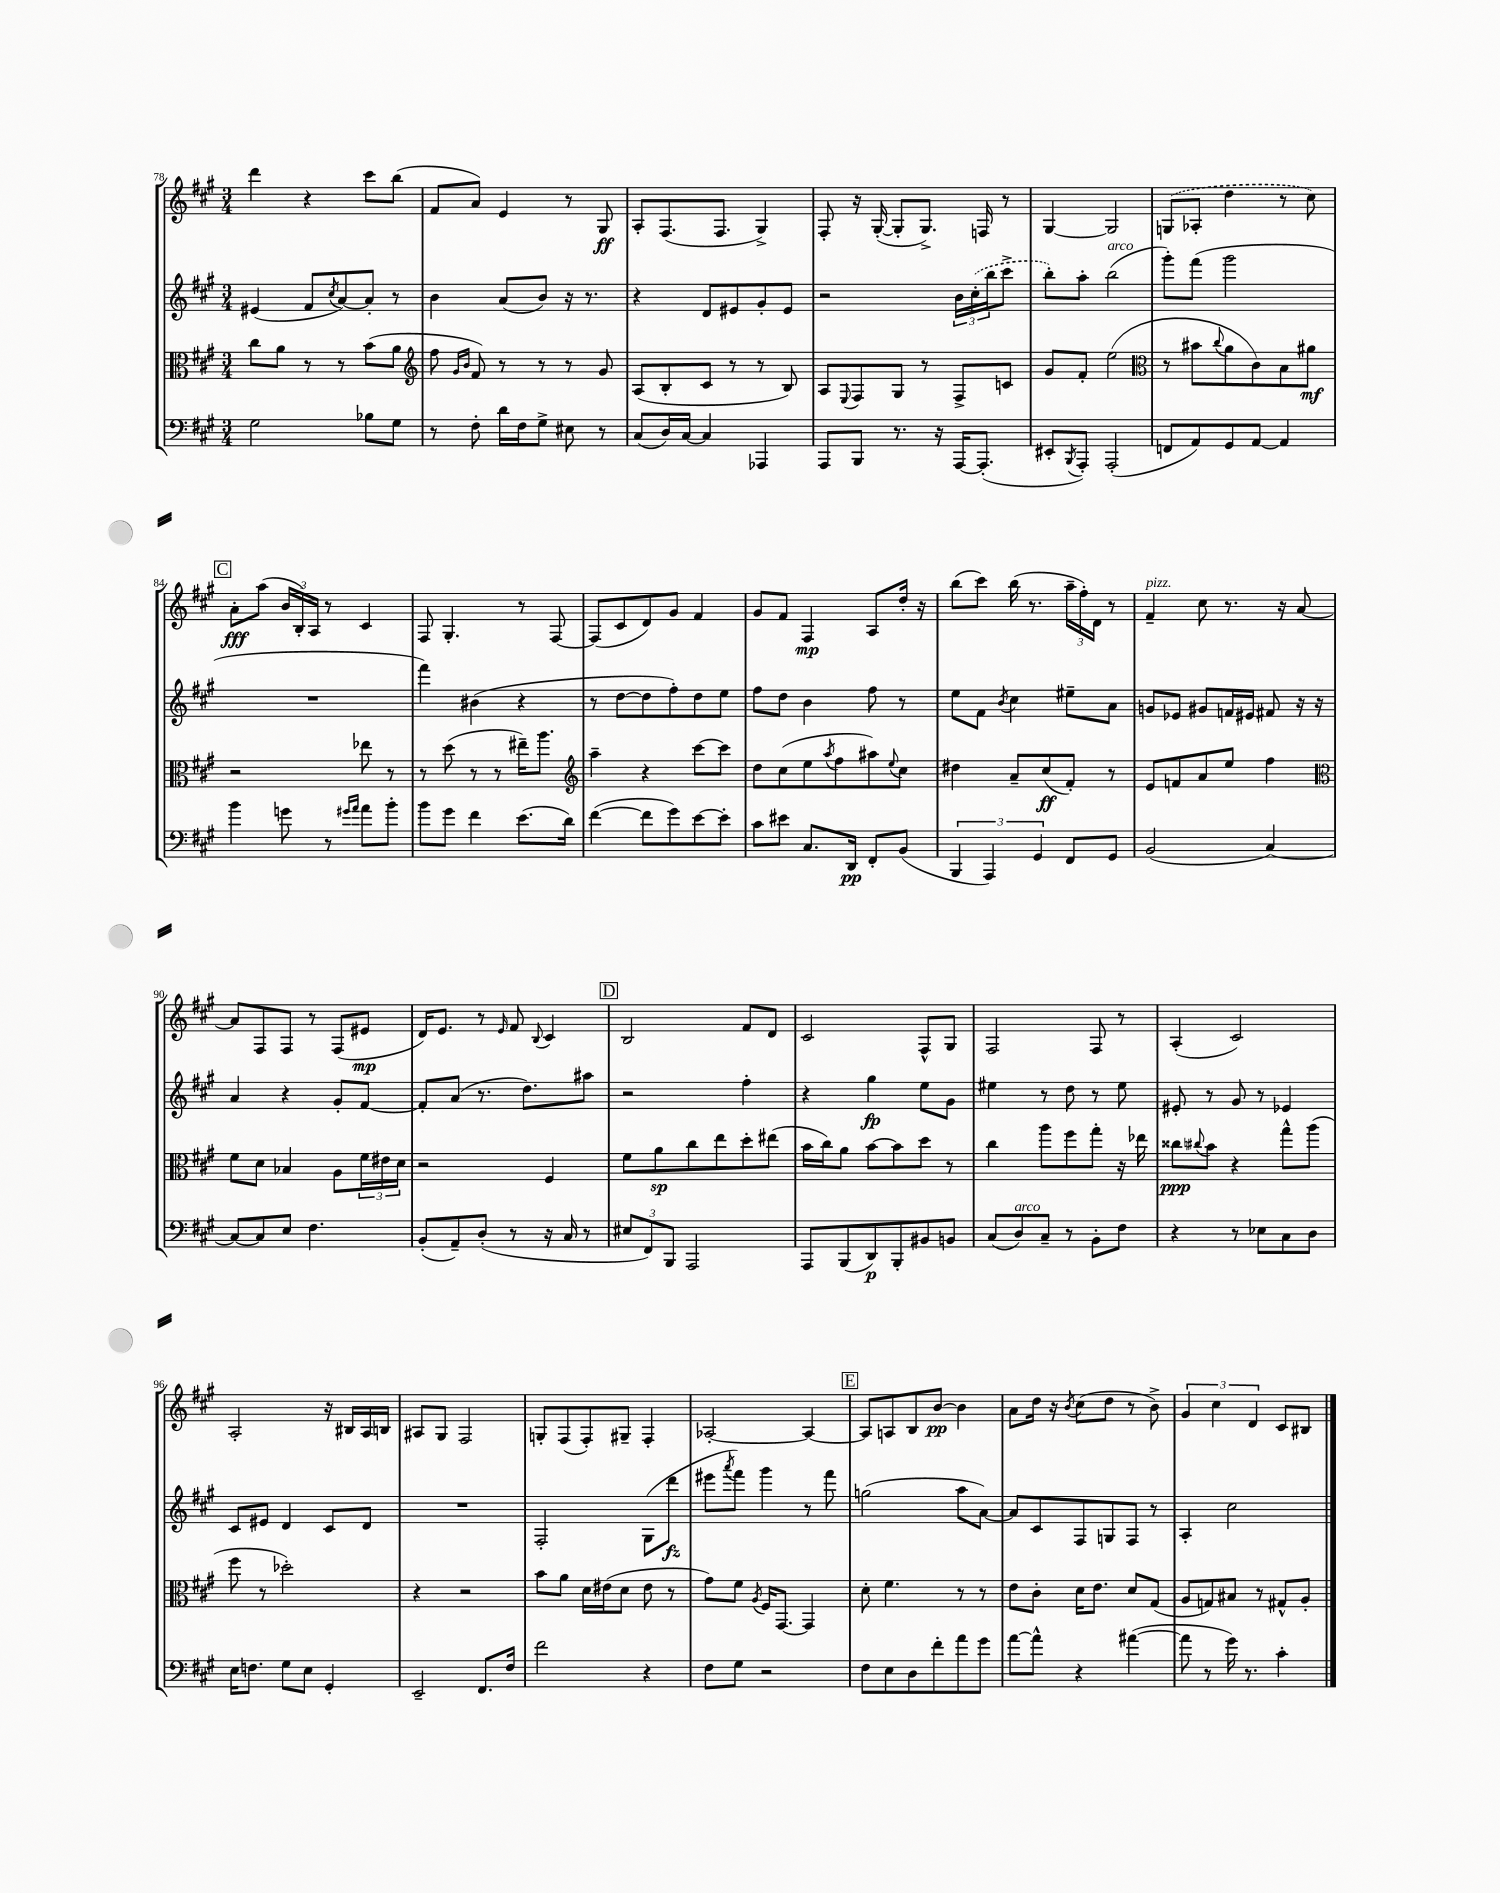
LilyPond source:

<<
\new StaffGroup <<
\new Staff = "s0" {
    \clef treble \key a \major \numericTimeSignature \time 3/4
    d'''4 r4 cis'''8 b''8( |
    fis'8 a'8) e'4 r8 gis8\ff |
    a8-. fis8.( fis8. gis4->) |
    fis8-. r16 gis16~-.( gis8-. gis8.->) f16 r8 |
    gis4~ gis2 |
    \once \slurDashed g8( aes8-. d''4 r8 cis''8) |
    \mark \markup { \box "C" } a'8-.\fff a''8( \tuplet 3/2 { b'16 b16-.) a16 } r8 cis'4 |
    fis8 gis4.-. r8 fis8~ |
    fis8( cis'8 d'8) gis'8 fis'4 |
    gis'8 fis'8 fis4\mp a8 d''16-. r16 |
    b''8( cis'''8) b''16( r8. \tuplet 3/2 { a''16-- fis''16-.) d'16 } r8 |
    fis'4--^\markup { \italic "pizz." } cis''8 r8. r16 a'8~ |
    a'8 fis8 fis8 r8 fis8( eis'8\mp |
    d'16) e'8. r8 \grace { e'16 } fis'8 \appoggiatura { b8 } cis'4 |
    \mark \markup { \box "D" } b2 fis'8 d'8 |
    cis'2 fis8-^ gis8 |
    fis2 fis8 r8 |
    a4-.( cis'2) |
    a2-. r16 bis16 a16 b16 |
    ais8 gis8 fis2 |
    g8-. fis8( fis8-.) gis8-- fis4-. |
    aes2~-. aes4~ |
    \mark \markup { \box "E" } aes8 a8 b8 b'8~\pp b'4 |
    a'8 d''16 r16 \acciaccatura { b'8 } cis''8( d''8 r8 b'8->) |
    \tuplet 3/2 { gis'4 cis''4 d'4 } cis'8 bis8 \bar "|." |
}
\new Staff = "s1" {
    \clef treble \key a \major \numericTimeSignature \time 3/4
    eis'4( fis'8 \acciaccatura { cis''8 } a'8~) a'8-. r8 |
    b'4 a'8( b'8) r16 r8. |
    r4 d'8 eis'8 gis'8-. eis'8 |
    r2 \tuplet 3/2 { b'16 \once \slurDashed cis''16-.( b''16 } cis'''8-> |
    b''8-.) a''8-. b''2^\markup { \italic "arco" }( |
    gis'''8-.) fis'''8( gis'''2 |
    \mark \markup { \box "C" } R2. |
    fis'''4) bis'4( r4 |
    r8 d''8~ d''8 fis''8-.) d''8 e''8 |
    fis''8 d''8 b'4 fis''8 r8 |
    e''8 fis'8 \acciaccatura { b'8 } cis''4 eis''8-- a'8 |
    g'8 ees'8 gis'8 f'16 eis'16 fis'8 r16 r16 |
    a'4 r4 gis'8-. fis'8~ |
    fis'8-. a'8( r8. d''8.) ais''8 |
    \mark \markup { \box "D" } r2 fis''4-. |
    r4 gis''4\fp e''8 gis'8 |
    eis''4 r8 d''8 r8 eis''8 |
    eis'8-. r8 gis'8 r8 ees'4 |
    cis'8 eis'8 d'4 cis'8 d'8 |
    R2. |
    fis2-. gis8( d'''8\fz |
    eis'''8 \acciaccatura { a'''8 } fis'''8) gis'''4 r8 fis'''8 |
    \mark \markup { \box "E" } g''2( a''8 a'8~) |
    a'8 cis'8 fis8 g8 fis8 r8 |
    a4-. cis''2 \bar "|." |
}
\new Staff = "s2" {
    \clef alto \key a \major \numericTimeSignature \time 3/4
    cis''8 a'8 r8 r8 b'8( a'8 |
    \clef treble fis''8 \grace { gis'16 b'16 } fis'8) r8 r8 r8 gis'8 |
    a8( b8-. cis'8 r8 r8 b8) |
    a8 \appoggiatura { e8 } fis8 gis8 r8 fis8-> c'8 |
    gis'8 fis'8-. e''2( |
    \clef alto r8 bis'8 \appoggiatura { cis''8 } a'8 cis'8) b8 ais'8\mf |
    \mark \markup { \box "C" } r2 ees''8 r8 |
    r8 d''8( r8 r8 eis''16--) a''8. |
    \clef treble a''4-- r4 cis'''8~ cis'''8 |
    d''8 cis''8( e''8 \acciaccatura { a''8 } fis''8 ais''8) \appoggiatura { e''8 } cis''8 |
    dis''4 a'8-- cis''8\ff( fis'8-.) r8 |
    e'8 f'8 a'8 e''8 fis''4 |
    \clef alto fis'8 d'8 bes4 a8 \tuplet 3/2 { fis'16 eis'16 d'16 } |
    r2 fis4 |
    \mark \markup { \box "D" } fis'8 a'8\sp cis''8 e''8 d''8-. eis''8( |
    b'16 cis''16) a'8 b'8~ b'8 d''8 r8 |
    cis''4 a''8 fis''8 gis''8-. r16 ees''16 |
    cisis''8\ppp \appoggiatura { cis''8 } b'8 r4 gis''8-^ a''8( |
    fis''8 r8 des''2-.) |
    r4 r2 |
    b'8 a'8 d'16 eis'16( d'8 eis'8 r8 |
    gis'8) fis'8 \acciaccatura { a8 } fis16 gis,8.~ gis,4 |
    \mark \markup { \box "E" } d'8-. fis'4. r8 r8 |
    e'8 cis'8-. d'16 e'8. d'8 gis8( |
    a8 g8) bis8 r8 gis8-^ a8-. \bar "|." |
}
\new Staff = "s3" {
    \clef bass \key a \major \numericTimeSignature \time 3/4
    gis2 bes8 gis8 |
    r8 fis8-. d'16 fis16 gis8-> eis8 r8 |
    cis8( d16) cis16~ cis4 aes,,4 |
    a,,8 b,,8 r8. r16 a,,16~ a,,8.-.( |
    eis,8-. \acciaccatura { b,,8 } a,,8-.) a,,2-.( |
    f,8 a,8) gis,8 a,8~ a,4 |
    \mark \markup { \box "C" } b'4 g'8 r8 \grace { gis'16 a'16 } a'8 b'8-. |
    b'8 gis'8 fis'4 e'8.( d'16) |
    fis'4~( fis'8 gis'8) e'8~ e'8-. |
    cis'8 eis'8 cis8. d,16\pp fis,8-. b,8( |
    \tuplet 3/2 { b,,4 a,,4) gis,4 } fis,8 gis,8 |
    b,2( cis4~) |
    cis8~ cis8 e8 fis4. |
    b,8-.( a,8--) d8-.( r8 r16 cis16 r8 |
    \mark \markup { \box "D" } \tuplet 3/2 { eis8 fis,8) b,,8 } a,,2 |
    a,,8 b,,8( d,8\p) b,,8-. bis,8 b,8 |
    cis8( d8^\markup { \italic "arco" }) cis8-- r8 b,8-. fis8 |
    r4 r8 ees8 cis8 d8 |
    e16 f8. gis8 e8 gis,4-. |
    e,2-- fis,8. fis16 |
    fis'2 r4 |
    fis8 gis8 r2 |
    \mark \markup { \box "E" } fis8 e8 d8 fis'8-. a'8 gis'8 |
    a'8~ a'8-^ r4 ais'4~( |
    ais'8 r8 gis'16) r8. cis'4-. \bar "|." |
}
>>
>>
\layout { \context { \Score currentBarNumber = #78 } }
